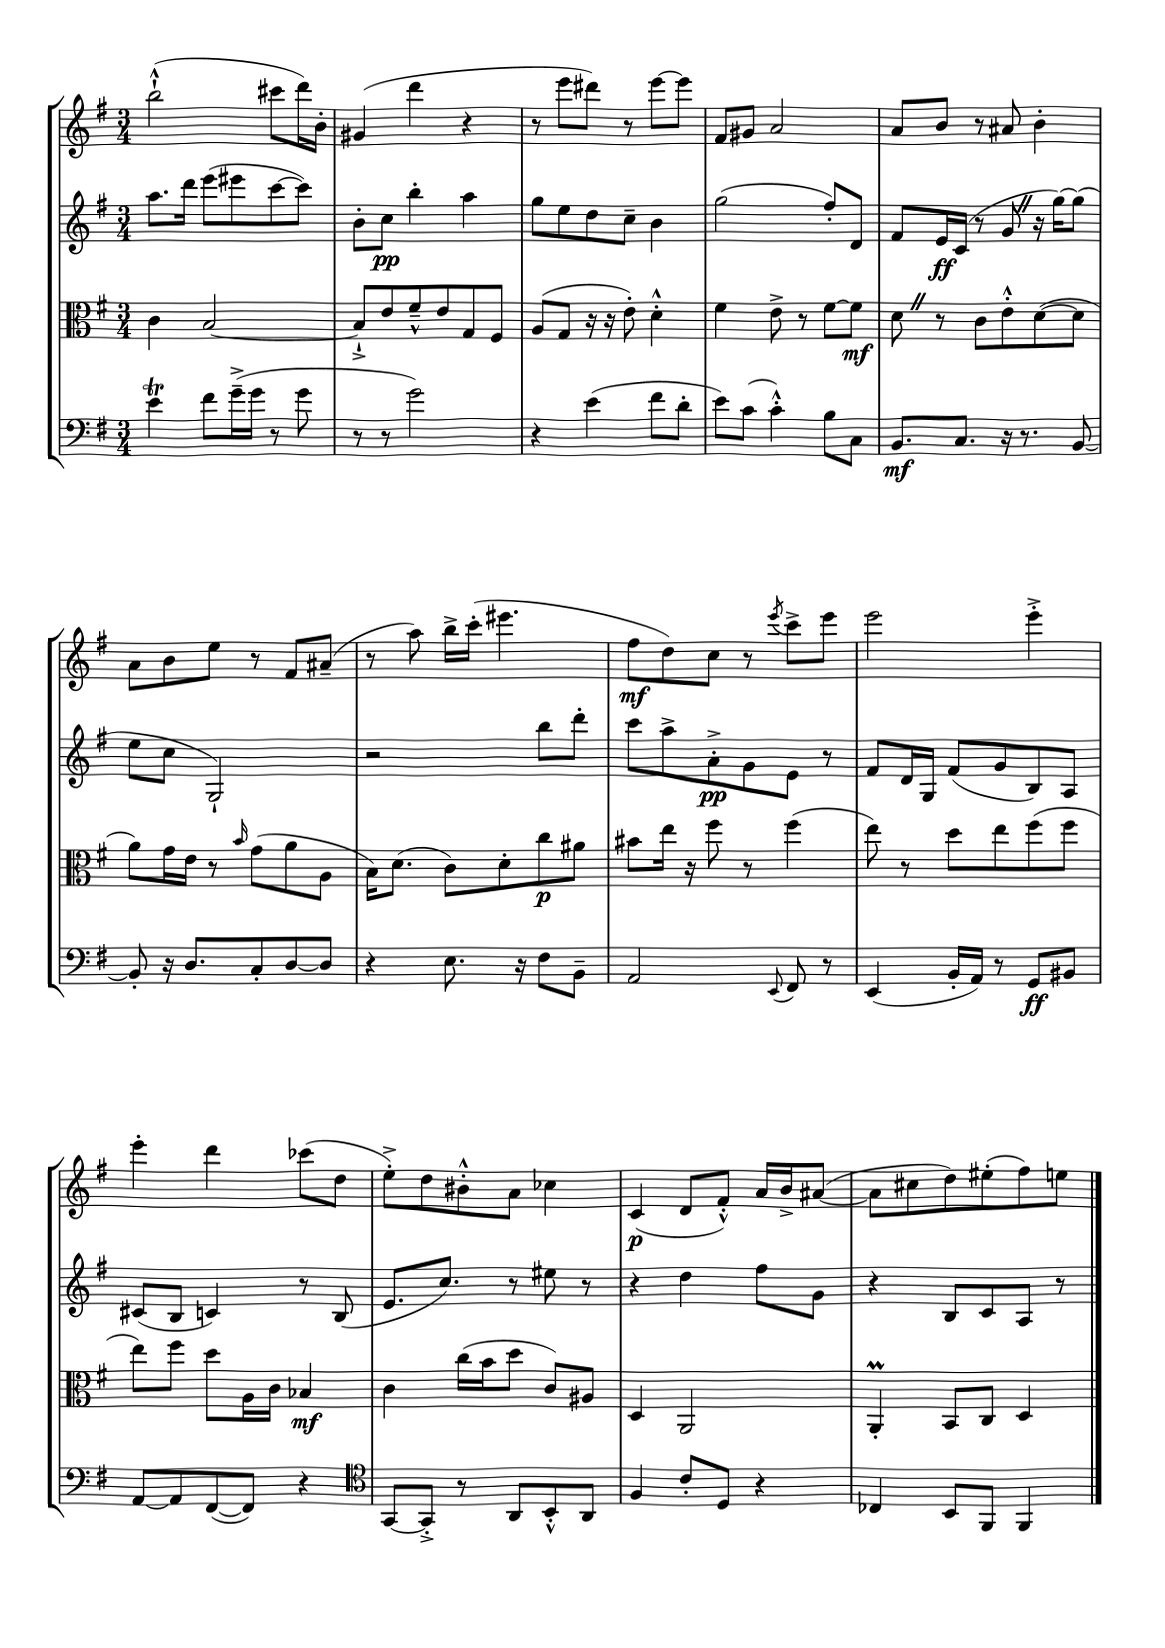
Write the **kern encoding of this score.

**kern	**dynam	**kern	**dynam	**kern	**dynam	**kern	**dynam
*part4	*part4	*part3	*part3	*part2	*part2	*part1	*part1
*staff4	*staff4	*staff3	*staff3	*staff2	*staff2	*staff1	*staff1
*clefF4	*	*clefC3	*	*clefG2	*	*clefG2	*
*k[f#]	*	*k[f#]	*	*k[f#]	*	*k[f#]	*
*M3/4	*	*M3/4	*	*M3/4	*	*M3/4	*
=42	=42	=42	=42	=42	=42	=42	=42
4eT\	.	4c\	.	8.aa\L	.	(2bb`^^\	.
.	.	.	.	16ddd\Jk	.	.	.
8f#\L	.	[2B/	.	(8eee\L	.	.	.
(16g~^\L	.	.	.	8eee#X\	.	.	.
16g\JJ	.	.	.	.	.	.	.
8r	.	.	.	[8ccc\	.	8ccc#X\L	.
8g\	.	.	.	8ccc\J])	.	16ddd\L)	.
.	.	.	.	.	.	16b'\JJ	.
=43	=43	=43	=43	=43	=43	=43	=43
8r	.	8B`^/L]	.	8b'\L	.	(4g#X/	.
8r	.	8e/	.	8cc\J	pp	.	.
2g\)	.	8f#~^^/	.	4bb'\	.	4ddd\	.
.	.	8e/	.	.	.	.	.
.	.	8G/	.	4aa\	.	4r	.
.	.	8F#/J	.	.	.	.	.
=44	=44	=44	=44	=44	=44	=44	=44
4r	.	(8A/L	.	8gg\L	.	8r	.
.	.	8G/J	.	8ee\	.	8eee\L	.
(4e\	.	16r	.	8dd\	.	8ddd#X\J)	.
.	.	16r	.	.	.	.	.
.	.	8e'\)	.	8cc~\J	.	8r	.
8f#\L	.	4d'^^\	.	4b\	.	[8eee\L	.
8d'\J	.	.	.	.	.	8eee\J]	.
=45	=45	=45	=45	=45	=45	=45	=45
8e\L)	.	4f#\	.	(2gg\	.	8f#/L	.
(8c\J	.	.	.	.	.	8g#X/J	.
4c'^^\)	.	8e^\	.	.	.	2a/	.
.	.	8r	.	.	.	.	.
8B\L	.	[8f#\L	.	8ff#'/L)	.	.	.
8C\J	.	8f#\J]	mf	8d/J	.	.	.
=46	=46	=46	=46	=46	=46	=46	=46
8.BB/L	mf	8dZ\	.	8f#/L	.	8a/L	.
.	.	8r	.	16e/L	ff	8b/J	.
8.C/J	.	.	.	(16c/JJ	.	.	.
.	.	8c\L	.	8r	.	8r	.
16r	.	8e'^^\	.	8gZ/	.	8a#X/	.
8.r	.	.	.	.	.	.	.
.	.	([8d\	.	16r	.	4b'\	.
.	.	.	.	[16gg\KL)	.	.	.
[8BB/	.	8d\J]	.	(8gg\J]	.	.	.
!!LO:LB:g=z
=47	=47	=47	=47	=47	=47	=47	=47
8BB'/]	.	8a\L)	.	8ee\L	.	8a\L	.
16r	.	16g\L	.	8cc\J	.	8b\	.
8.D/L	.	16e\JJ	.	.	.	.	.
.	.	8r	.	2G`/)	.	8ee\J	.
.	.	16qqb/	.	.	.	.	.
8C'/	.	(8g\L	.	.	.	8r	.
[8D/	.	8a\	.	.	.	8f#/L	.
8D/J]	.	8A\J	.	.	.	(8a#X~/J	.
=48	=48	=48	=48	=48	=48	=48	=48
4r	.	16B\KL)	.	2r	.	8r	.
.	.	(8.d\J	.	.	.	.	.
.	.	.	.	.	.	8aa\)	.
8.E\	.	8c\L)	.	.	.	16bb^\LL	.
.	.	.	.	.	.	(16ccc'\JJ	.
.	.	8d'\	.	.	.	4.eee#X\	.
16r	.	.	.	.	.	.	.
8F#\L	.	8cc\	p	8bb\L	.	.	.
8BB~\J	.	8a#X\J	.	8ddd'\J	.	.	.
=49	=49	=49	=49	=49	=49	=49	=49
2AA/	.	8b#X\L	.	8ccc\L	.	8ff#\L	mf
.	.	16ee\Jk	.	8aa^\	.	8dd\)	.
.	.	16r	.	.	.	.	.
.	.	8ff#\	.	8a'^\	pp	8cc\J	.
.	.	8r	.	8g\	.	8r	.
8qqEE/	.	.	.	.	.	8qeee/	.
8FF#/	.	(4ff#\	.	8e\J	.	8ccc^\L	.
8r	.	.	.	8r	.	8eee\J	.
=50	=50	=50	=50	=50	=50	=50	=50
(4EE/	.	8ee\)	.	8f#/L	.	2eee\	.
.	.	8r	.	16d/L	.	.	.
.	.	.	.	16G/JJ	.	.	.
16BB'/LL	.	8dd\L	.	(8f#/L	.	.	.
16AA/JJ)	.	.	.	.	.	.	.
8r	.	8ee\	.	8g/	.	.	.
8GG/L	ff	(8ff#\	.	8B/)	.	4eee'^\	.
8BB#X/J	.	8ff#\J	.	8A/J	.	.	.
!!LO:LB:g=z
=51	=51	=51	=51	=51	=51	=51	=51
[8AA/L	.	8ee\L)	.	(8c#X/L	.	4eee'\	.
8AA/]	.	8ff#\J	.	8B/J	.	.	.
([8FF#/	.	8dd\L	.	4cn/)	.	4ddd\	.
8FF#/J])	.	16A\L	.	.	.	.	.
.	.	16c\JJ	.	.	.	.	.
4r	.	4B-X/	mf	8r	.	(8ccc-X\L	.
.	.	.	.	(8B/	.	8dd\J	.
=52	=52	=52	=52	=52	=52	=52	=52
*clefC4	*	*	*	*	*	*	*
[8GG/L	.	4c\	.	8.e/L	.	8ee'^\L)	.
8GG'^/J]	.	.	.	.	.	8dd\	.
.	.	.	.	8.cc/J)	.	.	.
8r	.	(16cc\LL	.	.	.	8b#X'^^\	.
.	.	16b\J	.	.	.	.	.
8AA/L	.	8dd\J	.	8r	.	8a\J	.
8BB'^^/	.	8c/L)	.	8ee#X\	.	4cc-X\	.
8AA/J	.	8A#X/J	.	8r	.	.	.
=53	=53	=53	=53	=53	=53	=53	=53
4F#/	.	4D/	.	4r	.	(4c/	p
8c'/L	.	2AA/	.	4dd\	.	8d/L	.
8D/J	.	.	.	.	.	8f#'^^/J)	.
4r	.	.	.	8ff#\L	.	16a/LL	.
.	.	.	.	.	.	16b^/J	.
.	.	.	.	8g\J	.	([8a#X/J	.
=54	=54	=54	=54	=54	=54	=54	=54
4C-X/	.	4AAM'/	.	4r	.	8a#\L]	.
.	.	.	.	.	.	8cc#X\	.
8BB/L	.	8BB/L	.	8B/L	.	8dd\)	.
8FF#/J	.	8C/J	.	8c/	.	(8ee#X'\	.
4FF#/	.	4D/	.	8A/J	.	8ff#\)	.
.	.	.	.	8r	.	8een\J	.
==	==	==	==	==	==	==	==
*-	*-	*-	*-	*-	*-	*-	*-
